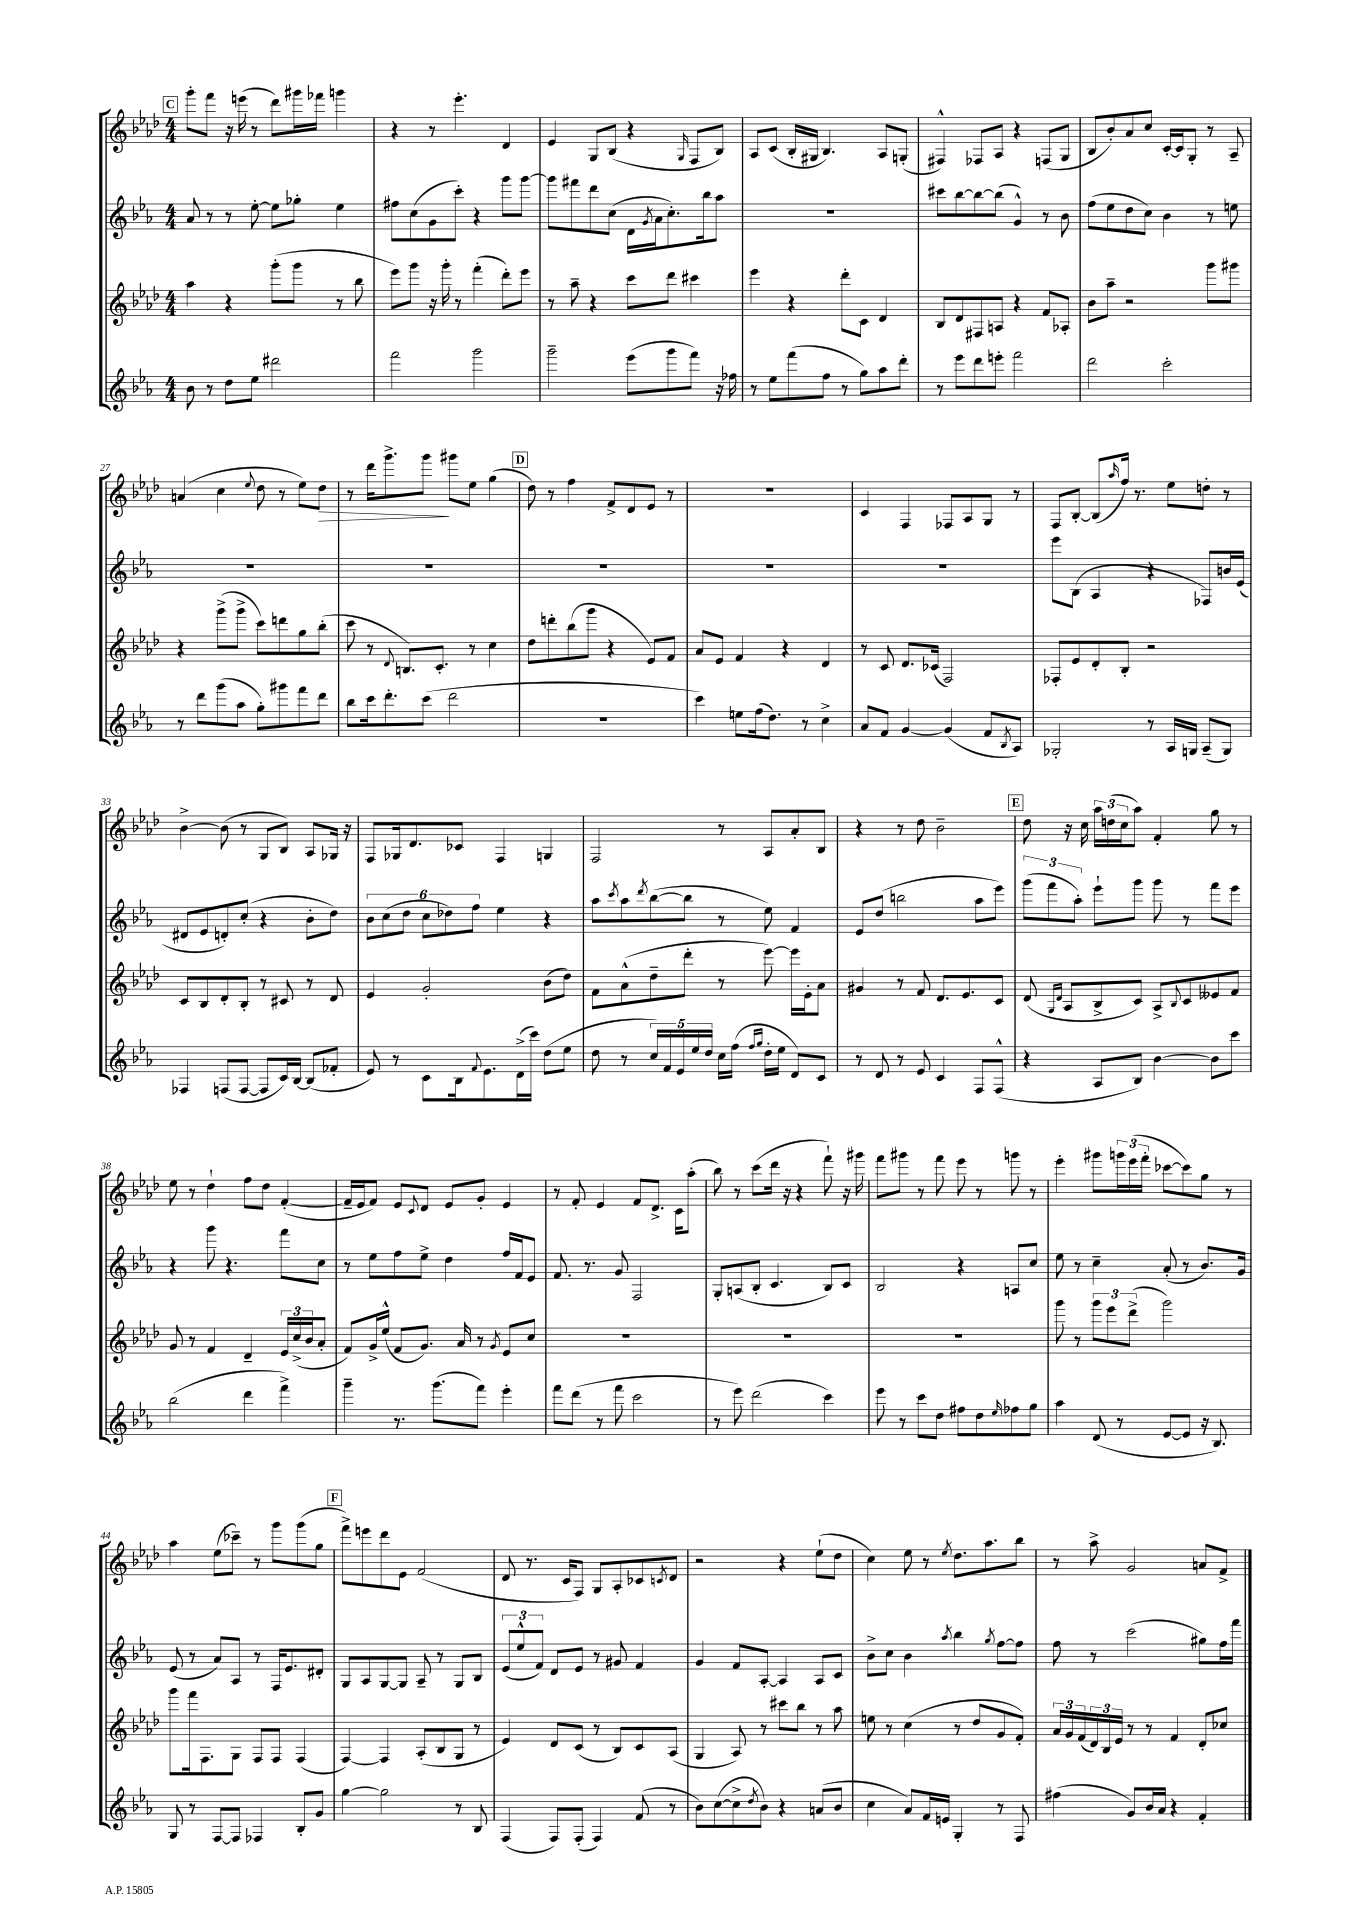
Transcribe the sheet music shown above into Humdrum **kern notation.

**kern	**kern	**kern	**kern
*staff4	*staff3	*staff2	*staff1
*clefG2	*clefG2	*clefG2	*clefG2
*k[b-e-a-]	*k[b-e-a-d-]	*k[b-e-a-]	*k[b-e-a-d-]
*M4/4	*M4/4	*M4/4	*M4/4
8b-	4aa-	8a-	8ggg'
8r	.	8r	8fff
8dd	4r	8r	16r
.	.	.	(16eee
8ee-	.	[8ee-'	8r
2ddd#	(8ggg'	8ee-]	8ddd-)
.	8ggg	8gg-'	16ggg#
.	.	.	16fff-
.	8r	4ee-	4ggg
.	8bb-	.	.
=	=	=	=
2fff	8eee-)	8ff#	4r
.	8ggg	(8cc	.
.	16r	8g	8r
.	16ggg'	.	.
.	8r	8ccc')	4.eee-'
2ggg	(4fff'	4r	.
.	8ddd-')	8ggg	4d-
.	8eee-	[8ggg	.
=	=	=	=
2ggg~	8r	8ggg]	4e-
.	8aa-~	8fff#	.
.	4r	8ddd	8G
.	.	(8cc	(8B-
(8eee-	8ccc	16d	4r
.	.	8qg	.
.	.	16a-	.
8ggg	8ddd-	8.cc')	.
.	.	.	16qqG
8fff)	4ccc#	.	8F
.	.	16bb-	.
16r	.	8aa-	8B-)
16ff-	.	.	.
=	=	=	=
8r	4eee-	1r	8A-
8ee-	.	.	(8c
(8fff	4r	.	16B-'
.	.	.	16G#
8ff	.	.	4.B-)
8r	8ddd-'	.	.
8gg)	8c	.	.
8aa-	4d-	.	8A-
8ddd'	.	.	(8G'
=	=	=	=
8r	8B-	8ccc#	4F#^^)
8eee-	8d-	[8bb-	.
8ddd	8F#	8bb-_	8F-
8eee'	8A	(8bb-]	8A-
2fff	4r	4g^^)	4r
.	8f	8r	(8F
.	8A-'	8b-	8G
=	=	=	=
2ddd	8b-	(8ff	8B-
.	8aa-~	8ee-	8b-')
.	2r	8dd	8a-
.	.	8cc)	8cc
2ccc'	.	4b-	[16c'
.	.	.	16c]
.	.	.	8G'
.	8ggg	8r	8r
.	8ggg#	8ee	8A-~
=	=	=	=
8r	4r	1r	(4a
8ddd	.	.	.
(8ggg	(8ggg^	.	4cc
8aa-	8ggg^	.	.
.	.	.	8qqee-
8gg')	8ccc)	.	8dd-
8ggg#	8ddd	.	8r
8fff	8gg	.	8ee-)
8ddd	(8bb-'	.	8dd-
=	=	=	=
8bb-	8ccc	1r	8r
16ccc	8r	.	16ddd-
8.ddd'	.	.	8.ggg^
.	8qqd-	.	.
.	8.B)	.	.
(8ccc	.	.	8ggg
.	8.c'	.	.
2ddd	.	.	8ggg#
.	8r	.	8ee-
.	4cc	.	(4gg
=	=	=	=
1r	8dd-	1r	8dd-)
.	8ddd'	.	8r
.	(8bb-	.	4ff
.	8ggg	.	.
.	4r	.	8f^
.	.	.	8d-
.	8e-)	.	8e-
.	8f	.	8r
=	=	=	=
4ccc)	8a-	1r	1r
.	8e-	.	.
8ee	4f	.	.
(16ff	.	.	.
8.dd)	.	.	.
.	4r	.	.
8r	.	.	.
4cc^	4d-	.	.
=	=	=	=
8a-	8r	1r	4c
8f	8c	.	.
[4g	8.d-	.	4F
.	(16c-	.	.
(4g]	2F)	.	8F-
.	.	.	8A-
8f	.	.	8G
8qB-	.	.	.
8A-)	.	.	8r
=	=	=	=
2G-'	8F-'	8eee-	8F
.	8e-	(8B-	[8B-'
.	8d-'	4A-	(8B-]
.	.	.	16qqaa-
.	8B-'	.	16ff)
.	.	.	8.r
8r	2r	4r	.
16A-	.	.	8ee-
16G	.	.	.
(8A-~	.	8F-)	8dd'
8G)	.	16b	8r
.	.	(16e-	.
=	=	=	=
4F-	8c	8d#	[4b-^
.	8B-	8e-	.
(8F	8d-'	8d')	(8b-]
[8F	8B-'	(8cc'	8r
8F]	8r	4r	8G
16c)	8c#	.	8B-)
[16B-	.	.	.
(8B-]	8r	8b-'	8A-
8f-'	8d-	8dd)	16G-
.	.	.	16r
=	=	=	=
8e-)	4e-	12b-	8F
.	.	(12cc	.
8r	.	.	16G-
.	.	12dd	.
.	.	.	8.d-
8c	2g'	12cc	.
.	.	12dd-)	.
16B-	.	.	8c-
.	.	12ff	.
8qqf	.	.	.
8.e-	.	.	.
.	.	4ee-	4F
(16d^	.	.	.
16ccc)	.	.	.
(8dd	(8b-	4r	4G
8ee-	8dd-)	.	.
=	=	=	=
8dd	8f	8aa-	2F
.	.	8qccc	.
8r	(8a-^^	8aa-	.
.	.	8qddd	.
20cc)	8dd-~	([8bb-	.
20f	.	.	.
20e-	.	.	.
.	8ddd-'	8bb-]	.
20ee-	.	.	.
20dd	.	.	.
16cc	8r	8r	8r
(16ff	.	.	.
16qqff	.	.	.
16qqgg	.	.	.
16dd'	[8eee-)	8ee-)	8A-
16ee-	.	.	.
8d)	16eee-]	4f	8a-'
.	16e-'	.	.
8c	8a-	.	8B-
=	=	=	=
8r	4g#	8e-	4r
8d	.	(8dd	.
8r	8r	2bb	8r
8e-	8f	.	8dd-
4c	8.d-	.	2b-~
.	8.e-	.	.
8F	.	8aa-	.
(8F^^	8c	8eee-)	.
=	=	=	=
4r	(8d-	(12ggg	8dd-
.	.	12fff	.
.	16qqG	.	.
.	16qqd-	.	.
.	8A-	.	16r
.	.	12aa-')	.
.	.	.	16cc
8A-	8B-^	8eee-`	24aa-
.	.	.	(24dd
.	.	.	24cc
8B-)	8c)	8ggg	8aa-)
[4b-	8A-^	8ggg	4f'
.	8qqB-	.	.
.	8c	8r	.
8b-]	8e--	8fff	8gg
8ccc	8f	8eee-	8r
=	=	=	=
(2bb-	8g	4r	8ee-
.	8r	.	8r
.	4f	8ggg	4dd-`
.	.	4.r	.
4ddd	4d-~	.	8ff
.	.	.	8dd-
4fff^)	24e-	8fff	([4f'
.	(24cc^	.	.
.	24b-	.	.
.	8a-'	8cc	.
=	=	=	=
4ggg~	8f)	8r	16f~]
.	.	.	16e-
.	16g^	8ee-	8f)
.	(16ee-^^	.	.
8.r	8f	8ff	8e-
.	.	.	8qqc
.	8.g)	8ee-^	8d-
(8.ggg	.	.	.
.	.	4dd	8e-
.	16a-	.	.
8fff)	8r	.	8g'
.	8qg	.	.
4eee-'	8e-	16ff	4e-
.	.	16f	.
.	8cc	8e-	.
=	=	=	=
8fff	1r	8.f	8r
(8ddd	.	.	8f'
.	.	8.r	.
8r	.	.	4e-
8fff	.	8g	.
2ccc	.	2F	8f
.	.	.	8.d-^
.	.	.	16c
.	.	.	(8aa-'
=	=	=	=
8r	1r	8G'	8bb-)
8eee-)	.	(8A	8r
(2ddd	.	8B-'	(8ccc
.	.	4.c	16ddd-
.	.	.	16r
.	.	.	4r
4ccc)	.	8B-)	8fff`)
.	.	8c	16r
.	.	.	16ggg#
=	=	=	=
8eee-	1r	2B-	8fff
8r	.	.	8ggg#
8ccc	.	.	8r
8dd	.	.	8fff
8ff#	.	4r	8eee-
8dd	.	.	8r
16qqee-	.	.	.
8ff-	.	8A	8ggg
8gg	.	8cc	8r
=	=	=	=
4aa-	8ggg	8ee-	4eee-'
.	8r	8r	.
(8d	12ggg	4cc~	8ggg#
.	12eee-	.	.
8r	.	.	24ggg
.	(12ddd-^	.	(24eee-
.	.	.	24fff'
[8e-	2ggg)	(8a-'	[8ccc-
8e-]	.	8r	8ccc-])
16r	.	8.b-)	8gg
8.B-)	.	.	.
.	.	.	8r
.	.	16g	.
=	=	=	=
8G	8ggg	(8e-	4aa-
8r	16fff	8r	.
.	8.F	.	.
[8F	.	8a-)	(8ee-
8F]	8G	8A-	8ccc-~)
4F-	8F	8r	8r
.	8F	16F	8ggg
.	.	8.e-	.
8B-'	(4F	.	(8ggg
8g	.	8d#'	8gg
=	=	=	=
[4gg	[4F)	8G	8fff^)
.	.	8A-	8eee
2gg]	4F]	[8G	8ddd-
.	.	8G]	8e-
.	(8A-'	8A-~	(2f
.	8B-	8r	.
8r	8G	8G	.
8B-	8r	8B-	.
=	=	=	=
(4F	4e-)	(12e-	8d-
.	.	12ee-^^	.
.	.	.	8.r
.	.	12f)	.
8F)	8d-	8d	.
.	.	.	16c
(8F'	(8c	8e-	8F)
4F)	8r	8r	8G
.	8B-)	8g#	8A-'
(8f	8c	4f	8c-
.	.	.	8qc
8r	(8A-	.	8d-
=	=	=	=
8b-)	4G	4g	2r
([8cc	.	.	.
8cc^]	8A-)	8f	.
8qdd	.	.	.
8b-)	8r	[8A-'	.
4r	8ccc#	4A-]	4r
.	8bb-	.	.
(8a	8r	8A-	(8ee-`
8b-	8aa-	8c	8dd-
=	=	=	=
4cc	8ee	8b-^	4cc)
.	8r	8cc	.
8a-)	(4cc	4b-	8ee-
16f	.	.	8r
16e	.	.	.
.	.	8qaa-	8qee-
4G'	8r	4bb-	8.dd-
.	8dd-	.	.
.	.	.	8.aa-
.	.	8qgg	.
8r	8g	[8ff	.
8F	8f')	8ff]	8bb-
=	=	=	=
(4ff#	24a-	8ff	8r
.	24g	.	.
.	(24f	.	.
.	24d-)	8r	8aa-^
.	24B-	.	.
.	24e-	.	.
8g)	8r	(2ccc	2g
16b-	8r	.	.
16a-	.	.	.
4r	4f	.	.
4f'	8d-'	8gg#)	8a
.	8cc-	16ff	8f^
.	.	16fff	.
==	==	==	==
*-	*-	*-	*-
